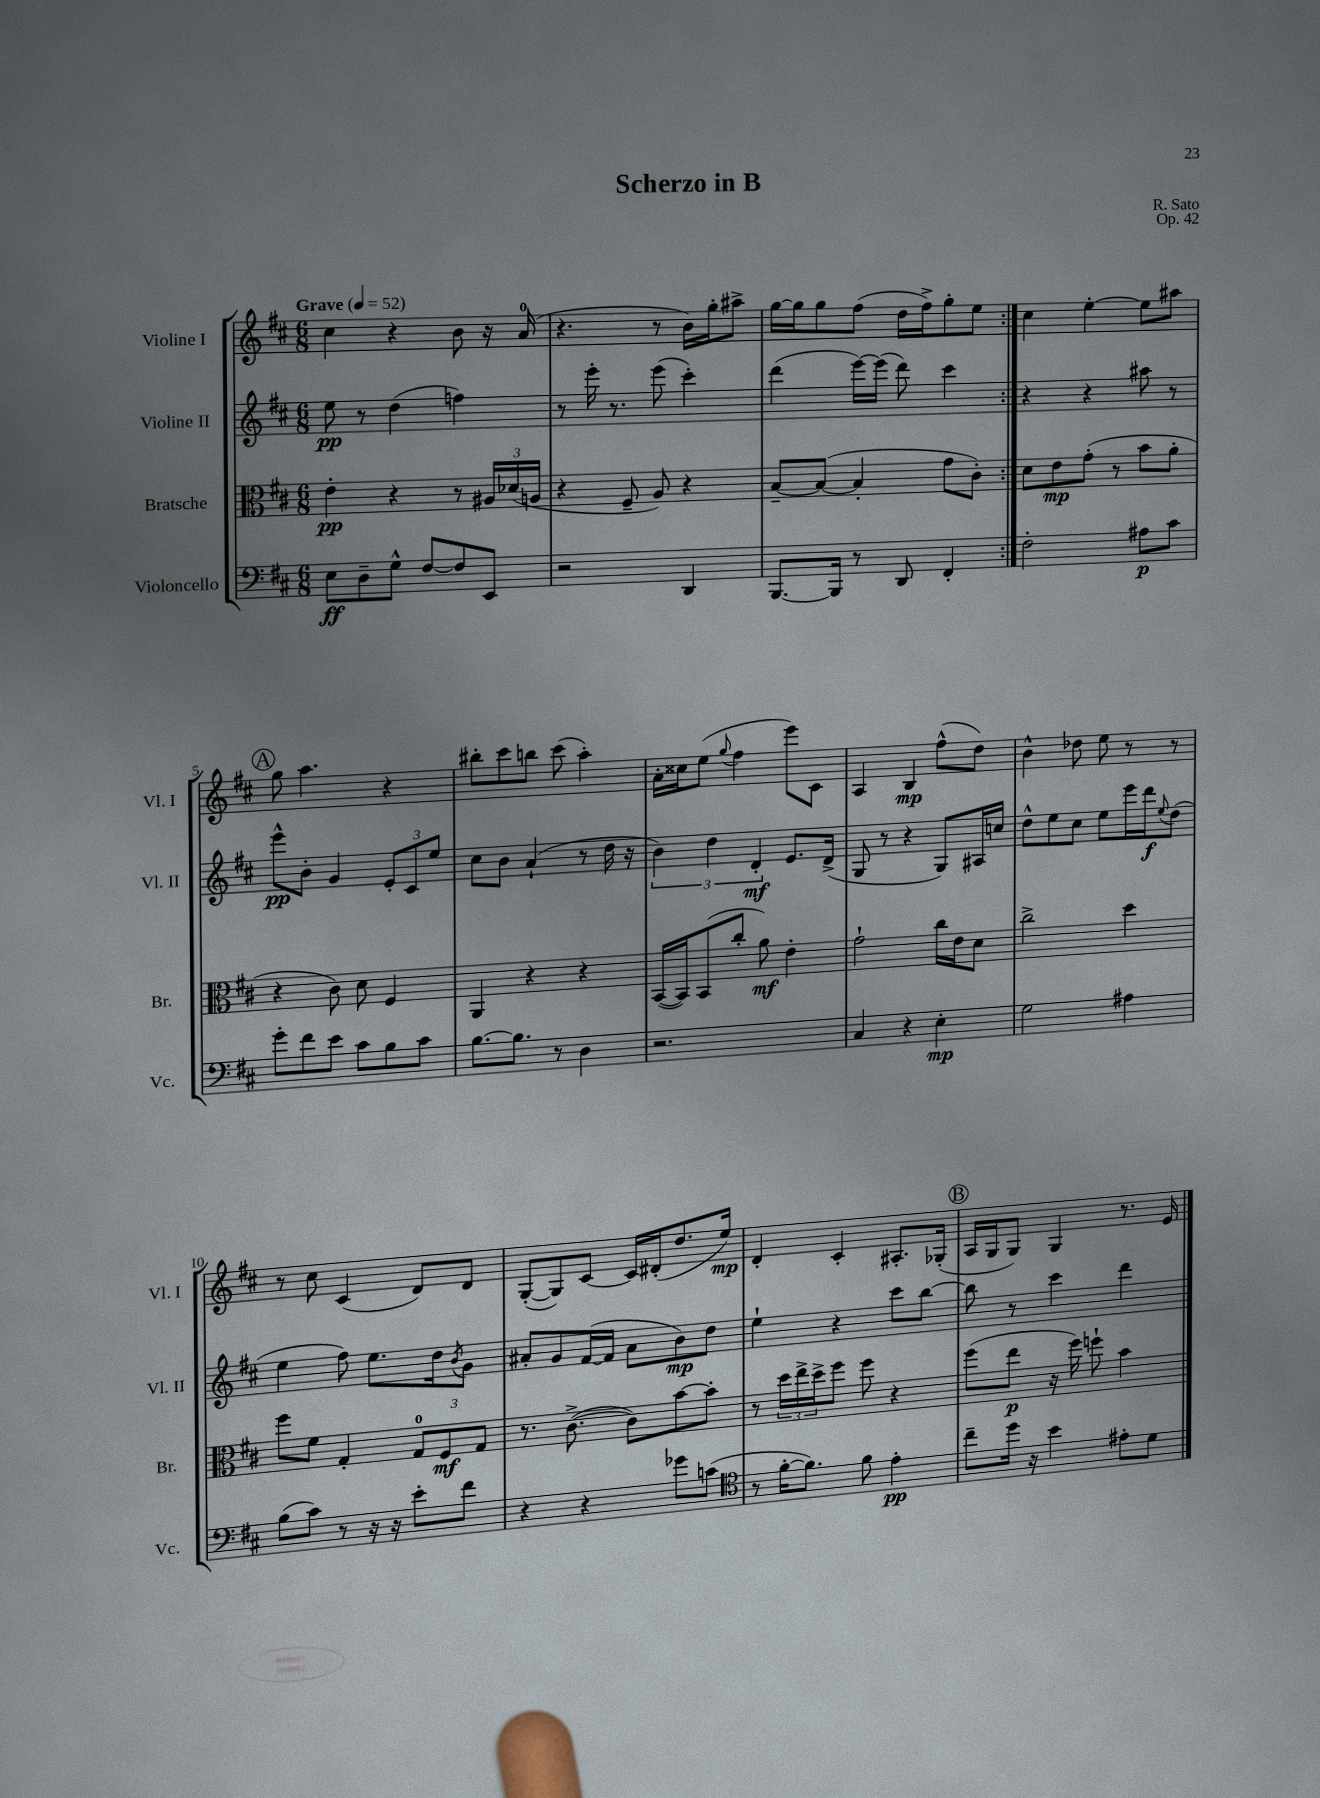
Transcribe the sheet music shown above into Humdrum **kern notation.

**kern	**kern	**kern	**kern
*staff4	*staff3	*staff2	*staff1
*clefF4	*clefC3	*clefG2	*clefG2
*k[f#c#]	*k[f#c#]	*k[f#c#]	*k[f#c#]
*M6/8	*M6/8	*M6/8	*M6/8
*MM52	*MM52	*MM52	*MM52
8E\L	4e'\	8ee\	4cc#\
8D~\	.	8r	.
8G^^\J	4r	(4dd\	4r
[8F#/L	.	.	.
8F#/]	8r	4ff\)	8b\
8EE/J	24A#/LL	.	16r
.	(24d-/	.	.
.	.	.	(16a/
.	24A/JJ	.	.
=	=	=	=
2r	4r	8r	4.r
.	.	16eee'\	.
.	.	8.r	.
.	8F#~/	.	.
.	8A/)	(8eee\	8r
4DD/	4r	4ccc#'\)	16b\LL)
.	.	.	16gg'\J
.	.	.	8aa#^\J
=	=	=	=
[8.BBB/L	[8B~/L	(4ddd\	[16gg\LL
.	.	.	16gg\]J
.	(8B/_J	.	8gg\
16BBB/]Jk	.	.	.
8r	4B'/]	[16eee\LL)	(8ff#\J
.	.	(16eee\]JJ	.
8DD/	.	8ddd\)	16dd\LL
.	.	.	16ff#^\J)
4FF#'/	8g\L	4ccc#\	8gg'\
.	8c#'\J)	.	8ee\J
=:|!	=:|!	=:|!	=:|!
2F#'\	8d\L	4r	4cc#\
.	8e\	.	.
.	(8g'\J	4r	[4ee'\
.	8r	.	.
8A#\L	8b\L	8aa#\	8ee\]L
8c#\J	8a'\J	8r	8aa#\J
=	=	=	=
8g'\L	4r	8eee^^\L	8gg\
8f#\	.	8b'\J	4.aa\
8e\J	8c#\)	4g/	.
8c#\L	8d\	.	.
8B\	4F#/	12e'/L	4r
.	.	12c#/	.
8c#\J	.	.	.
.	.	12ee/J	.
=	=	=	=
[8.B\L	4AA/	8cc#\L	8bb#'\L
.	.	8b\J	8ccc#\
8.B\]J	.	.	.
.	4r	(4a`/	8bb\J
8r	.	.	(8ccc#\
4D\	4r	8r	4aa'\)
.	.	16dd\	.
.	.	16r	.
=	=	=	=
2.r	([16BB/LL	6b\)	16a'\LL
.	16BB/]J)	.	16cc##\J
.	(8BB/	.	(8ee\J
.	.	6dd\	.
.	.	.	8qqgg/
.	8cc#'/J	.	4ff#\
.	.	6d'/	.
.	8a\)	.	.
.	4e'\	8.e/L	8eee\L)
.	.	.	8c#\J
.	.	(16d^/Jk	.
=	=	=	=
4C#/	2g`\	8G/	4A/
.	.	8r	.
4r	.	4r	4B/
4E'\	16cc#\LL	8G/L)	(8ff#^^\L
.	16e\J	.	.
.	8d\J	16A#/L	8dd\J)
.	.	16cc/JJ	.
=	=	=	=
2G\	2cc#^\	8dd^^\L	4b^^\
.	.	8ee\	.
.	.	8cc#\J	8dd-\
.	.	8ee\L	8ee\
4A#\	4dd\	16eee\L	8r
.	.	16ddd\J	.
.	.	8qqee/	.
.	.	(8dd\J	8r
=	=	=	=
(8B\L	8ff#\L	4ee\	8r
8c#\J)	8f#\J	.	8cc#\
8r	4G'/	8ff#\)	(4c#/
16r	.	8.ee\L	.
16r	.	.	.
8e'\L	12G/L	.	8d/L)
.	.	16dd\k	.
.	12F#/	.	.
.	.	8qb/	.
8f#\J	.	8g\J	8d/J
.	12G/J	.	.
=	=	=	=
4r	8.r	8a#'/L	([8G'/L
.	.	8g/	8G/])
.	([8.c#^\	.	.
4r	.	([16f#/L	[8c#/J
.	.	16f#/]JJ	.
.	8c#\]L)	8a#\L	16c#/]LL
.	.	.	(16d#'/J
8g-\L	[8b\	8b\)	8.dd/
(8c\J	8b'\]J	8dd\J	.
.	.	.	16ee/Jk)
=	=	=	=
*clefC4	*	*	*
8r	8r	4ee`\	4d'/
[16f#'\LK	24dd\LL	.	.
.	24ee^\	.	.
8.f#\]J)	.	.	.
.	24dd^\J	.	.
.	8ff#\J	4r	4c#'/
8f#\	8ff#\	.	.
4e'\	4r	8ccc#\L	8.A#'/L
.	.	[8bb\J	.
.	.	.	(16G-'/Jk
=	=	=	=
8cc#~\L	(8ff#\L	8bb\]	16A/LL
.	.	.	16G/J
16dd\Jk	8ee\J	8r	8G/J)
16r	.	.	.
4b\	16r	4ccc#\	4G/
.	16ff#\)	.	.
.	8ff`\	.	.
8e#'\L	4b\	4ddd\	8.r
8d\J	.	.	.
.	.	.	16e/
==	==	==	==
*-	*-	*-	*-
